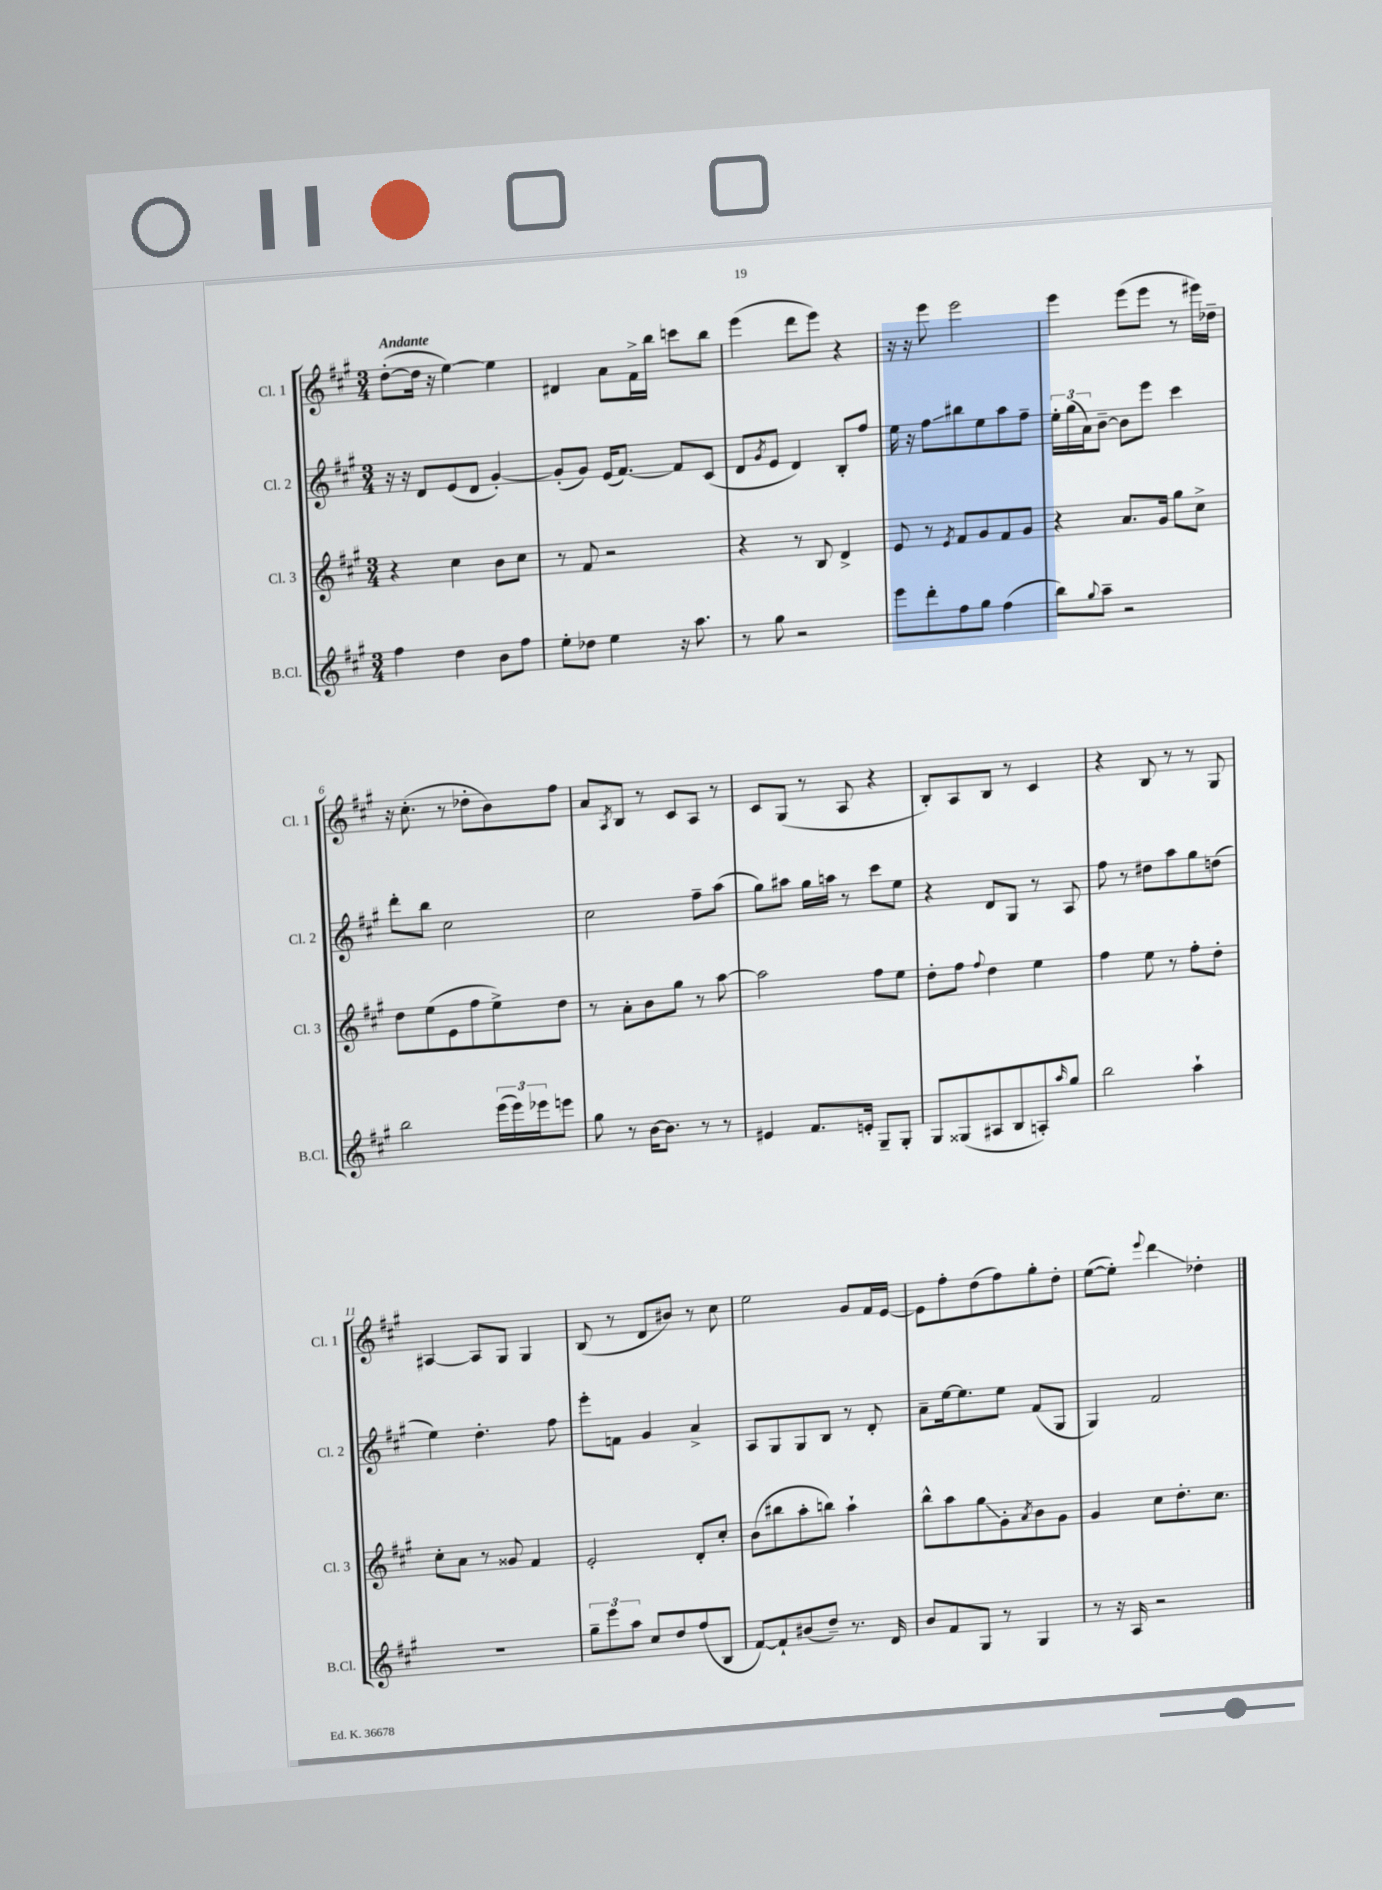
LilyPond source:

<<
\new StaffGroup <<
\new Staff = "s0" \with { instrumentName = "Cl. 1" shortInstrumentName = "Cl. 1" } {
    \clef treble \key a \major \numericTimeSignature \time 3/4 \tempo "Andante"
    d''8~-.( d''16 r16 e''4~) e''4 |
    dis'4 a'8 fis'16-> b''16 c'''8 b''8 |
    e'''4( d'''8 e'''8) r4 |
    r16 r16 e'''8 e'''2 |
    e'''4 e'''8( e'''8 r8 eis'''16) des''16-- |
    r16 cis''8.-.( r8 des''8-. b'8) fis''8 |
    a'8 \acciaccatura { a8 } b8 r8 cis'8 a8 r8 |
    cis'8 gis8( r8 a8 r4 |
    b8-.) a8 b8 r8 cis'4 |
    r4 b8 r8 r8 gis8 |
    ais4~ ais8 gis8 gis4 |
    b8( r8 d'8 bis'8) r8 cis''8 |
    e''2 gis'8 fis'16 e'16~ |
    e'8 fis''8-. d''8( fis''8) gis''8-. d''8-. |
    e''8~( e''8-.) \appoggiatura { e'''8 } d'''4\glissando des''4-. \bar "|." |
}
\new Staff = "s1" \with { instrumentName = "Cl. 2" shortInstrumentName = "Cl. 2" } {
    \clef treble \key a \major \numericTimeSignature \time 3/4
    r16 r16 d'8 e'8( d'8 gis'4~-.) |
    gis'8-.( gis'8) e'16( fis'8.~) fis'8 cis'8( |
    d'8 \acciaccatura { gis'8 } e'8 d'4) b8-. fis''8 |
    e''16 r16 fis''8\glissando bis''8 e''8 a''8 fis''8-- |
    \tuplet 3/2 { e''16-. gis''16( a'16) } b'8~-- b'8 e'''8 cis'''4 |
    d'''8-. b''8 cis''2 |
    cis''2 fis''8-- a''8( |
    gis''8) ais''8 gis''16 a''16 r8 cis'''8 e''8 |
    r4 d'8 gis8 r8 a8 |
    fis''8 r8 dis''8 a''8 gis''8 d''8( |
    e''4) d''4.-. fis''8 |
    e'''8-. f'8 gis'4 a'4-> |
    a8 gis8 gis8 b8 r8 d'8-. |
    a'8-- e''16~ e''8. e''8 fis'8( gis8 |
    gis4) fis'2 \bar "|." |
}
\new Staff = "s2" \with { instrumentName = "Cl. 3" shortInstrumentName = "Cl. 3" } {
    \clef treble \key a \major \numericTimeSignature \time 3/4
    r4 cis''4 b'8 cis''8 |
    r8 fis'8 r2 |
    r4 r8 b8 d'4-> |
    e'8 r8 \acciaccatura { e'8 } fis'8 gis'8 fis'8 gis'8 |
    r4 a'8. gis'16 gis''8 cis''8-> |
    d''8 e''8( e'8 fis''8 e''8->) d''8 |
    r8 a'8-. b'8 gis''8 r8 a''8~ |
    a''2 fis''8 e''8 |
    d''8-. fis''8 \appoggiatura { fis''8 } d''4 e''4 |
    fis''4 e''8 r8 fis''8-. d''8-. |
    cis''8-. a'8 r8 gisis'8 fis'4 |
    e'2-. d'8-. cis''8-. |
    b'8( bis''8 a''8-. b''8) a''4-! |
    b''8-^ a''8 gis''8\glissando gis'8-. \acciaccatura { a'8 } b'8 gis'8 |
    gis'4 cis''8 d''8.-. cis''8. \bar "|." |
}
\new Staff = "s3" \with { instrumentName = "B.Cl." shortInstrumentName = "B.Cl." } {
    \clef treble \key a \major \numericTimeSignature \time 3/4
    fis''4 d''4 b'8 fis''8 |
    e''8-. des''8 e''4 r16 a''8. |
    r8 gis''8 r2 |
    e'''8 d'''8-. fis''8 gis''8 fis''4( |
    b''8) \appoggiatura { gis''8 } a''8-- r2 |
    b''2 \tuplet 3/2 { e'''16( e'''16) ees'''16 } e'''8 |
    gis''8 r8 b'16~ b'8. r8 r8 |
    eis'4 fis'8. e'16-. gis8-- gis8-. |
    gis8 gisis8( ais8 b8 a8-.) \grace { a''16 } gis''8 |
    b''2 a''4-! |
    R2. |
    \tuplet 3/2 { gis''8-- e'''8 a''8 } cis''8 d''8 fis''8( b8 |
    fis'8~) fis'8-! bis'8( d''8--) r8. d'16 |
    b'8 fis'8 gis8 r8 gis4 |
    r8 r16 a16 r2 \bar "|." |
}
>>
>>
